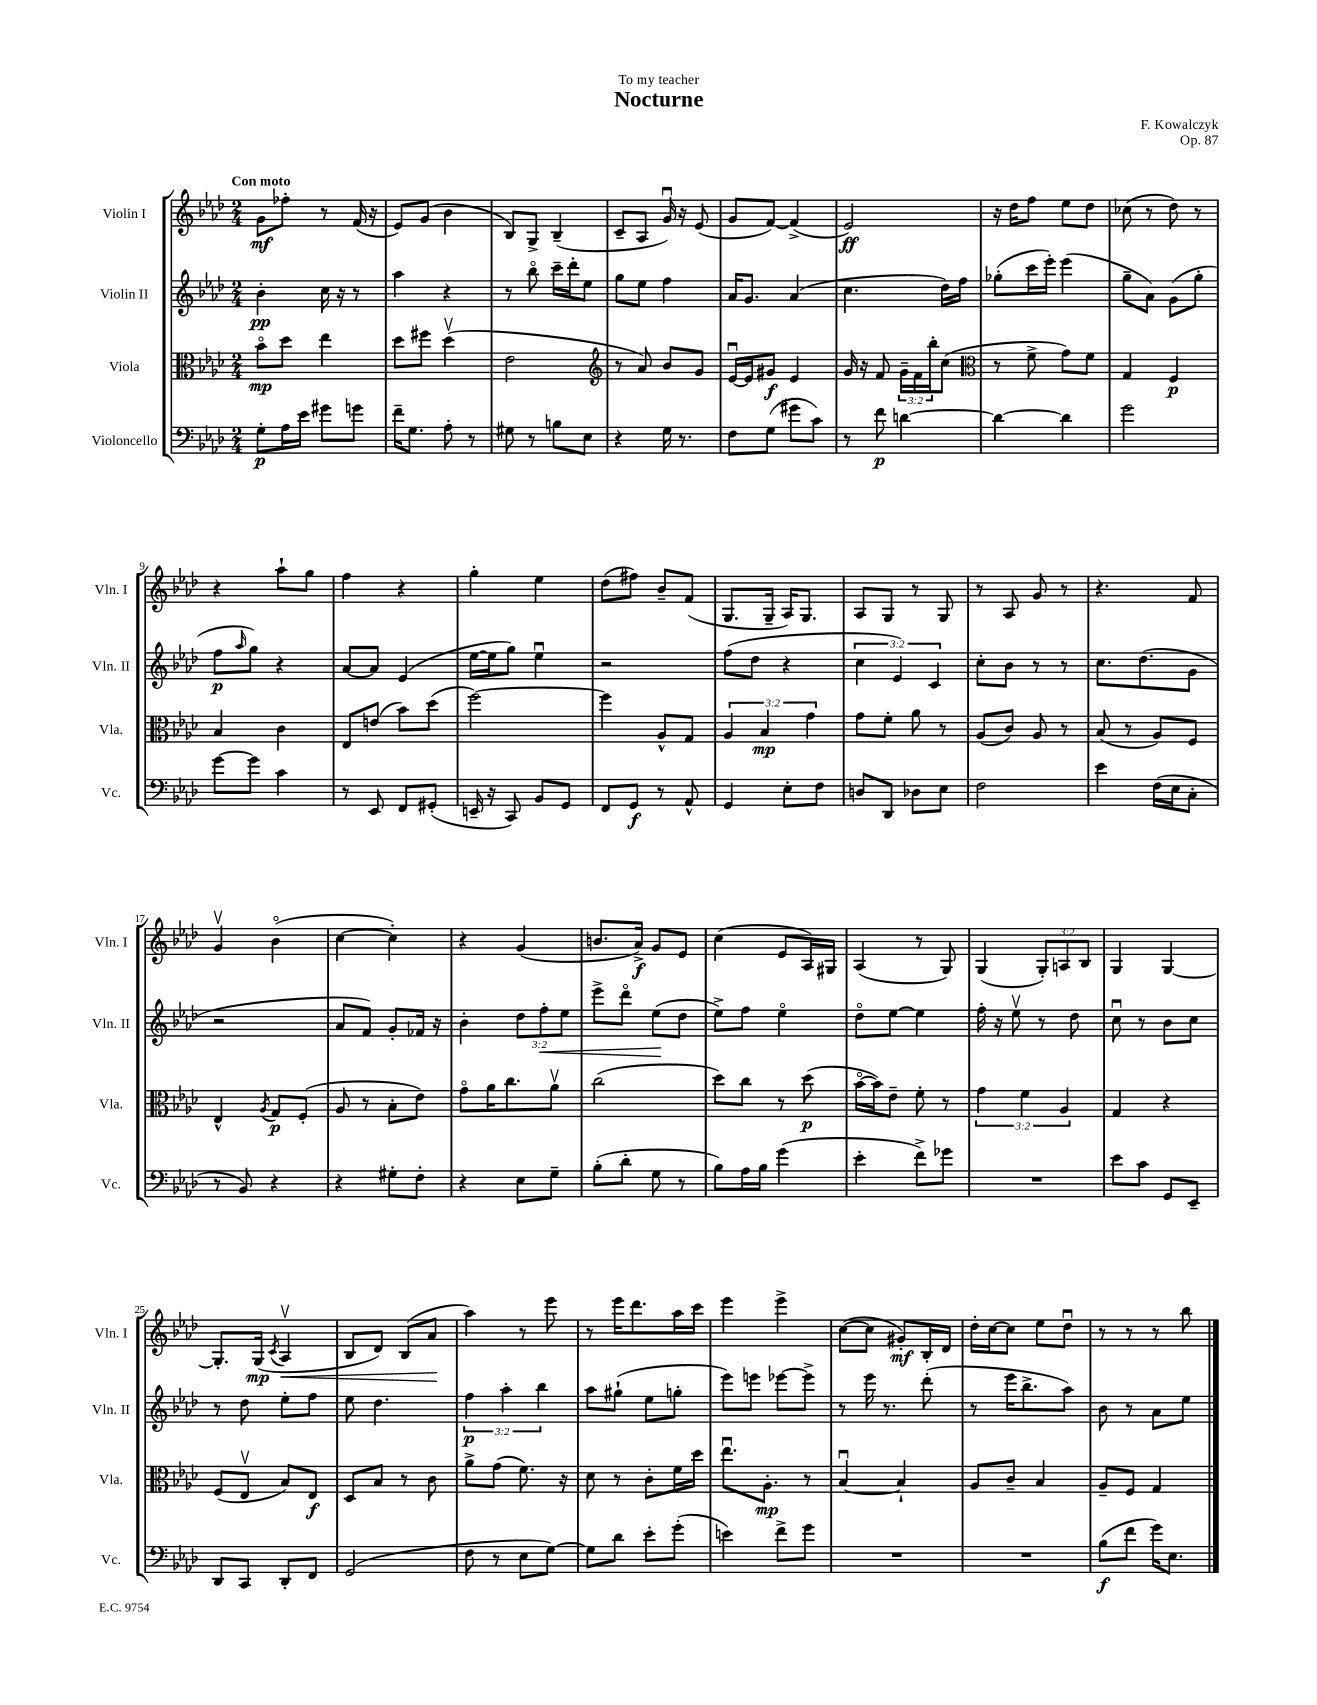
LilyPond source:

\header { title = "Nocturne" composer = "F. Kowalczyk" dedication = "To my teacher" opus = "Op. 87" }
<<
\new StaffGroup <<
\new Staff = "s0" \with { instrumentName = "Violin I" shortInstrumentName = "Vln. I" } {
    \clef treble \key aes \major \numericTimeSignature \time 2/4 \override Staff.TupletNumber.text = #tuplet-number::calc-fraction-text \tempo "Con moto"
    g'8\mf fes''8-. r8 f'16( r16 |
    ees'8) g'8( bes'4 |
    bes8) g8-> bes4--( |
    c'8-- aes8 g'16\downbow) r16 ees'8( |
    g'8 f'8~) f'4->( |
    ees'2\ff) |
    r16 des''16 f''8 ees''8 des''8 |
    ces''8( r8 des''8) r8 |
    r4 aes''8-! g''8 |
    f''4 r4 |
    g''4-. ees''4 |
    des''8( fis''8) bes'8-- f'8( |
    g8. g16-- aes16) g8. |
    aes8 g8 r8 g8 |
    r8 aes8 g'8 r8 |
    r4. f'8 |
    g'4\upbow bes'4\flageolet( |
    c''4~ c''4-.) |
    r4 g'4( |
    b'8. aes'16->\f) g'8 ees'8 |
    c''4( ees'8 aes16) gis16 |
    aes4( r8 g8) |
    g4( \tuplet 3/2 { g8-.) a8 bes8 } |
    g4 g4~ |
    g8.-. g16\mp( \acciaccatura { c'8 } aes4\upbow\< |
    bes8 des'8) bes8( aes'8\! |
    aes''4) r8 ees'''8 |
    r8 ees'''16 des'''8. aes''16 c'''16 |
    ees'''4 ees'''4-> |
    c''8~( c''8 gis'8-.\mf) bes16-. des'16 |
    des''16-. c''16~ c''8 ees''8 des''8\downbow |
    r8 r8 r8 bes''8 \bar "|." |
}
\new Staff = "s1" \with { instrumentName = "Violin II" shortInstrumentName = "Vln. II" } {
    \clef treble \key aes \major \numericTimeSignature \time 2/4 \override Staff.TupletNumber.text = #tuplet-number::calc-fraction-text
    bes'4-.\pp c''16 r16 r8 |
    aes''4 r4 |
    r8 bes''8\flageolet c'''16-- des'''16-. ees''8 |
    g''8 ees''8 f''4 |
    aes'16 g'8. aes'4( |
    c''4. des''16) f''16 |
    ges''8-.( c'''16 ees'''16-.) ees'''4( |
    g''8-- aes'8) g'8( g''8-. |
    f''8\p \grace { aes''16 } g''8) r4 |
    aes'8~ aes'8 ees'4( |
    ees''16~ ees''16 g''8) ees''4\downbow |
    r2 |
    f''8( des''8 r4 |
    \tuplet 3/2 { c''4 ees'4) c'4 } |
    c''8-. bes'8 r8 r8 |
    c''8. des''8.( g'8 |
    r2 |
    aes'8 f'8) g'8-. fes'16 r16 |
    bes'4-. \tuplet 3/2 { des''8 f''8-.\< ees''8 } |
    ees'''8-> des'''8\flageolet ees''8\!( des''8 |
    ees''8->) f''8 ees''4\flageolet |
    des''8\flageolet ees''8~ ees''4 |
    f''16-. r16 ees''8\upbow r8 des''8 |
    c''8\downbow r8 bes'8 c''8 |
    r8 des''8 ees''8-. f''8 |
    ees''8 des''4. |
    \tuplet 3/2 { f''4\p aes''4-. bes''4 } |
    aes''8 gis''8-!( ees''8 g''8-. |
    ees'''8) e'''8 ees'''8~ ees'''8-> |
    r8 ees'''16 r8. des'''8-.( |
    r8 ees'''16 bes''8.-> aes''8) |
    bes'8 r8 aes'8 ees''8 \bar "|." |
}
\new Staff = "s2" \with { instrumentName = "Viola" shortInstrumentName = "Vla." } {
    \clef alto \key aes \major \numericTimeSignature \time 2/4 \override Staff.TupletNumber.text = #tuplet-number::calc-fraction-text
    bes'8\flageolet\mp des''8 ees''4 |
    des''8 fis''8 des''4\upbow( |
    ees'2 |
    \clef treble r8 aes'8) bes'8 g'8 |
    ees'16~\downbow ees'16 gis'8\f ees'4 |
    g'16 r16 f'8 \tuplet 3/2 { g'16-- f'16 bes''16-. } c''8( |
    \clef alto r8 f'8-> g'8) f'8 |
    g4 f4\p |
    bes4 c'4 |
    ees8 e'8( bes'8) des''8( |
    f''2~) |
    f''4 aes8-^ g8 |
    \tuplet 3/2 { aes4 bes4\mp g'4 } |
    g'8 f'8-. aes'8 r8 |
    aes8( c'8) aes8 r8 |
    bes8( r8 aes8) f8 |
    ees4-^ \acciaccatura { aes8 } g8\p f8-.( |
    aes8 r8 bes8-. ees'8) |
    g'8\flageolet aes'16 c''8. aes'8\upbow |
    c''2( |
    des''8) c''8 r8 des''8\p( |
    bes'16~\flageolet bes'16) ees'8-- f'8-. r8 |
    \tuplet 3/2 { g'4 f'4 aes4 } |
    g4 r4 |
    f8( ees8\upbow bes8) ees8\f |
    des8 bes8 r8 c'8 |
    aes'8-> g'8( f'8.) r16 |
    des'8 r8 c'8-. f'16 des''16 |
    ees''8.\downbow aes8.-.\mp r8 |
    bes4~\downbow bes4-! |
    aes8 c'8-- bes4 |
    aes8-- f8 g4 \bar "|." |
}
\new Staff = "s3" \with { instrumentName = "Violoncello" shortInstrumentName = "Vc." } {
    \clef bass \key aes \major \numericTimeSignature \time 2/4
    g8-.\p aes16 ees'16 gis'8 g'8 |
    f'16-- g8. aes8-. r8 |
    gis8 r8 b8 ees8 |
    r4 g16 r8. |
    f8 g8( gis'8 c'8) |
    r8 f'8\p d'4~ |
    d'4~ d'4 |
    g'2 |
    g'8~ g'8 c'4 |
    r8 ees,8 f,8 gis,8-.( |
    e,16-- r16 c,8) bes,8 g,8 |
    f,8 g,8\f r8 aes,8-^ |
    g,4 ees8-. f8 |
    d8 des,8 des8 ees8 |
    f2 |
    ees'4 f16( ees16 c8-. |
    r8 bes,8) r4 |
    r4 gis8-. f8-. |
    r4 ees8 g8-- |
    bes8-.( des'8-. g8 r8 |
    bes8) aes16 bes16 g'4( |
    ees'4-. f'8->) ges'8 |
    R2 |
    ees'8 c'8 g,8 ees,8-- |
    des,8 c,8 des,8-. f,8 |
    g,2( |
    f8 r8 ees8 g8~) |
    g8 des'8 ees'8-. g'8-.( |
    e'4) f'8-> g'8 |
    R2 |
    R2 |
    bes8\f( f'8 g'16) ees8. \bar "|." |
}
>>
>>
